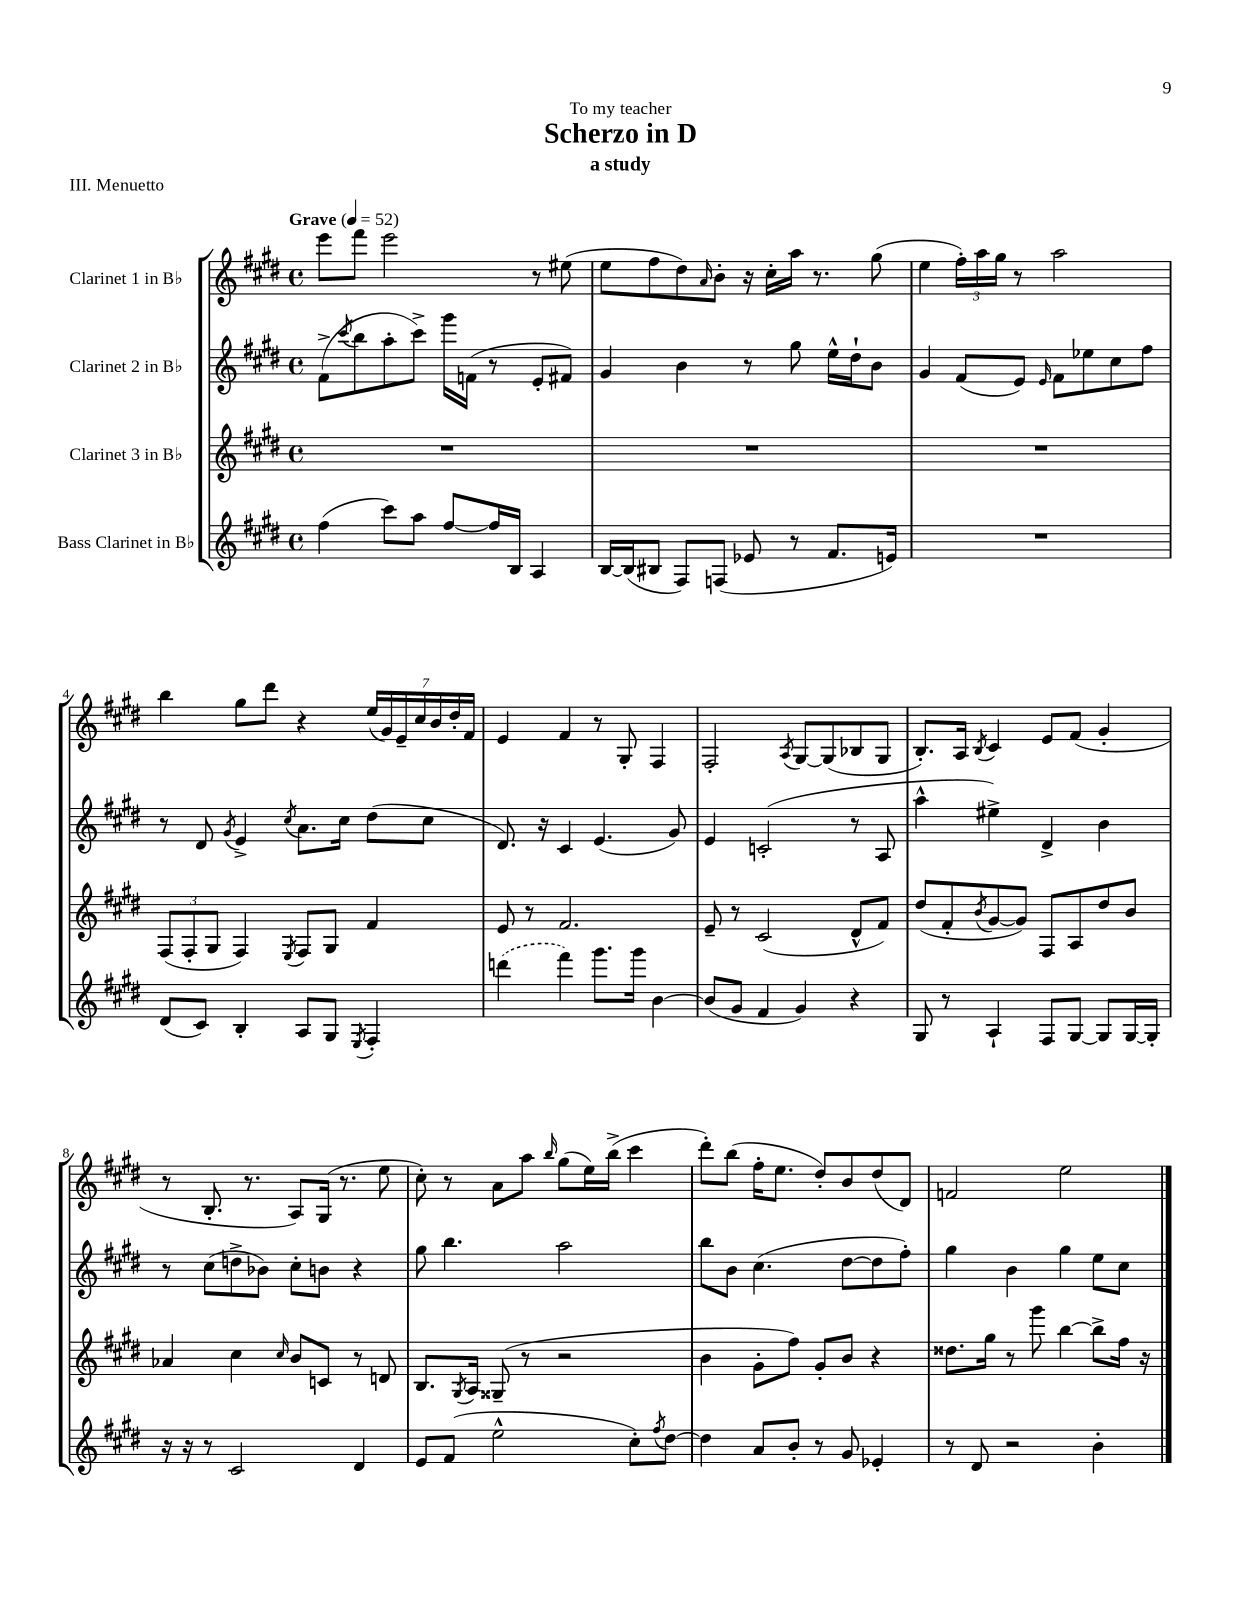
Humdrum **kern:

**kern	**kern	**kern	**kern
*staff4	*staff3	*staff2	*staff1
*clefG2	*clefG2	*clefG2	*clefG2
*k[f#c#g#d#]	*k[f#c#g#d#]	*k[f#c#g#d#]	*k[f#c#g#d#]
*M4/4	*M4/4	*M4/4	*M4/4
*met(c)	*met(c)	*met(c)	*met(c)
*MM52	*MM52	*MM52	*MM52
(4ff#	1r	(8f#^	8eee
.	.	8qccc#	.
.	.	8bb	8fff#
8ccc#)	.	8aa'	2eee
8aa	.	8ccc#^)	.
[8ff#	.	16ggg#	.
.	.	(16f	.
16ff#]	.	8r	.
16B	.	.	.
4A	.	8e'	8r
.	.	8f#)	(8ee#
=	=	=	=
[16B	1r	4g#	8ee
(16B]	.	.	.
8B#	.	.	8ff#
8F#)	.	4b	8dd#)
.	.	.	16qqa
(8F	.	.	8b'
8e-	.	8r	16r
.	.	.	16cc#'
8r	.	8gg#	16aa
.	.	.	8.r
8.f#	.	16ee^^	.
.	.	16dd#`	.
.	.	8b	(8gg#
16e)	.	.	.
=	=	=	=
1r	1r	4g#	4ee
.	.	(8f#	24ff#')
.	.	.	24aa
.	.	.	24gg#
.	.	8e)	8r
.	.	16qqe	.
.	.	8f#	2aa
.	.	8ee-	.
.	.	8cc#	.
.	.	8ff#	.
=	=	=	=
(8d#	(12F#	8r	4bb
.	12F#'	.	.
8c#)	.	8d#	.
.	12G#	.	.
.	.	8qg#	.
4B'	4F#)	4e^	8gg#
.	.	.	8ddd#
.	8qE	8qcc#	.
8A	8F#	8.a	4r
8G#	8G#	.	.
.	.	16cc#	.
8qE	.	.	.
4F#'	4f#	(8dd#	(28ee
.	.	.	28g#)
.	.	.	28e~
.	.	.	28cc#
.	.	8cc#	.
.	.	.	28b
.	.	.	28dd#'
.	.	.	28f#
=	=	=	=
(4ddd	8e	8.d#)	4e
.	8r	.	.
.	.	16r	.
4fff#)	2.f#	4c#	4f#
8.ggg#	.	(4.e	8r
.	.	.	8G#'
16ggg#	.	.	.
[4b	.	.	4F#
.	.	8g#)	.
=	=	=	=
(8b]	8e~	4e	2F#'
8g#	8r	.	.
4f#	(2c#	(2c'	.
.	.	.	8qA
4g#)	.	.	[8G#
.	.	.	(8G#]
4r	8d#^^	8r	8B-
.	8f#)	8A	8G#
=	=	=	=
8G#	(8dd#	4aa^^	8.B')
8r	8f#'	.	.
.	.	.	16A
.	8qb	.	8qB
4A`	[8g#	4ee#^)	4c#
.	8g#])	.	.
8F#	8F#	4d#^	8e
[8G#	8A	.	(8f#
8G#]	8dd#	4b	4g#'
[16G#	8b	.	.
16G#']	.	.	.
=	=	=	=
16r	4a-	8r	8r
16r	.	.	.
8r	.	(8cc#	8.B'
2c#	4cc#	8dd^	.
.	.	.	8.r
.	.	8b-)	.
.	16qqcc#	.	.
.	8b	8cc#'	8A)
.	8c	8b	(16G#
.	.	.	8.r
4d#	8r	4r	.
.	8d	.	8ee
=	=	=	=
8e	8.B	8gg#	8cc#')
(8f#	.	4.bb	8r
.	8qG#	.	.
.	16A	.	.
2ee^^	(8G##~	.	8a
.	8r	.	8aa
.	.	.	16qqbb
.	2r	2aa	(8gg#
.	.	.	16ee)
.	.	.	(16bb^
8cc#')	.	.	4ccc#
8qff#	.	.	.
[8dd#	.	.	.
=	=	=	=
4dd#]	4b	8bb	8ddd#')
.	.	8b	(8bb
8a	8g#'	(4.cc#	16ff#'
.	.	.	8.ee
8b'	8ff#)	.	.
8r	8g#'	.	8dd#')
8g#	8b	[8dd#	8b
4e-'	4r	8dd#]	(8dd#
.	.	8ff#')	8d#)
=	=	=	=
8r	8.dd##	4gg#	2f
8d#	.	.	.
.	16gg#	.	.
2r	8r	4b	.
.	8ggg#	.	.
.	[4bb	4gg#	2ee
4b'	8bb^]	8ee	.
.	16ff#	8cc#	.
.	16r	.	.
==	==	==	==
*-	*-	*-	*-
